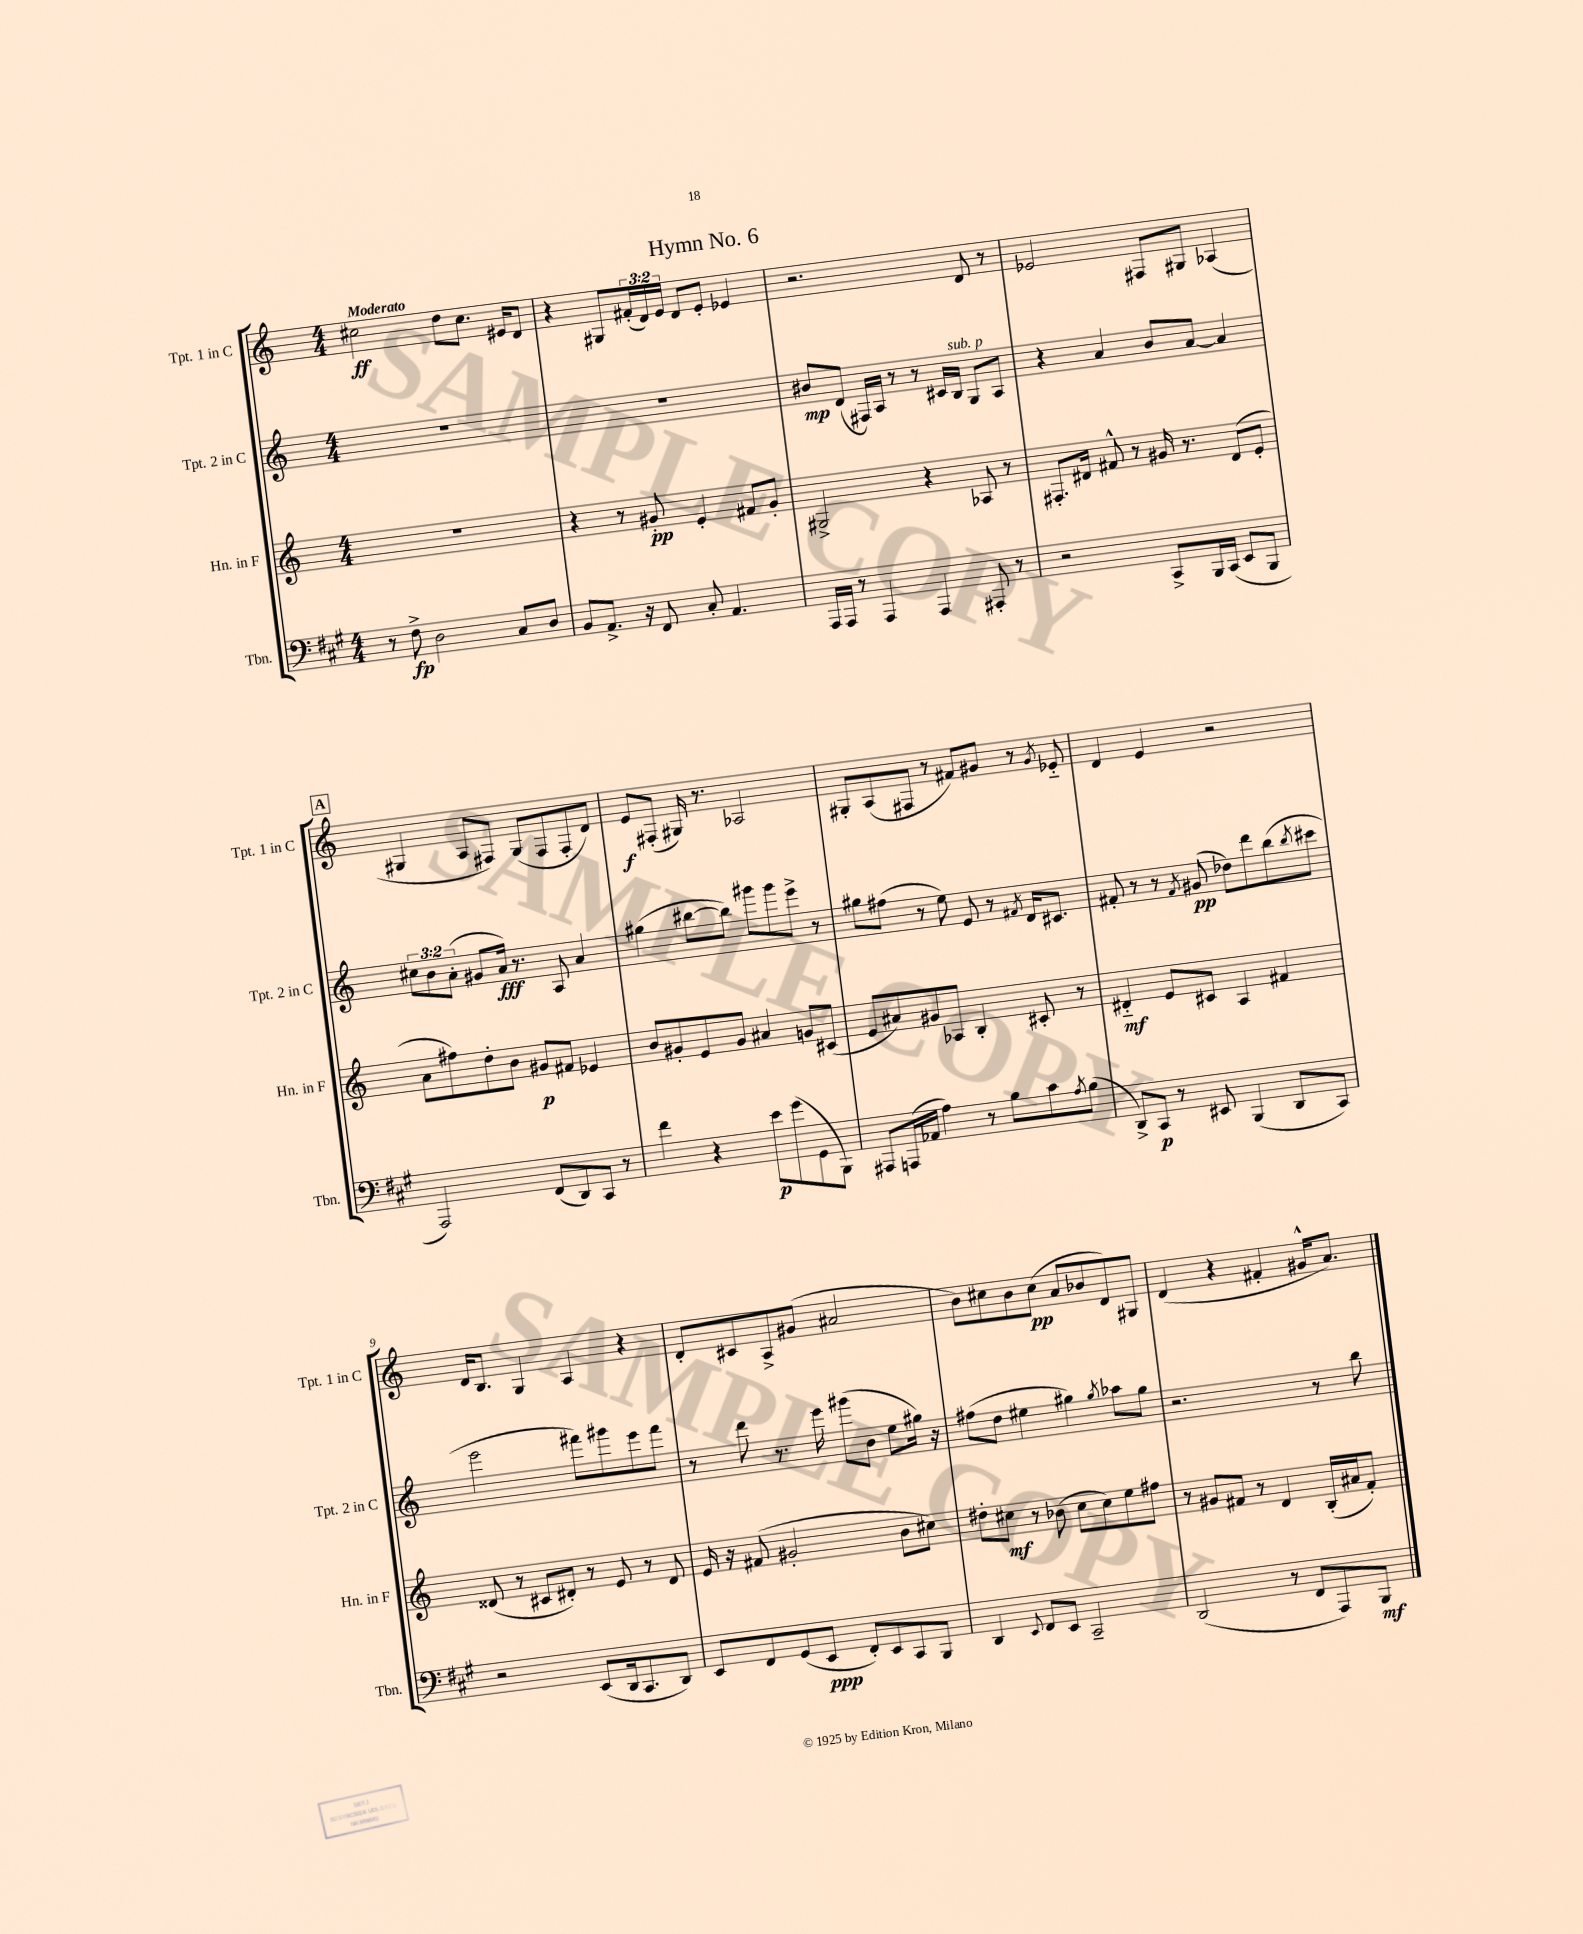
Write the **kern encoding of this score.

**kern	**dynam	**kern	**dynam	**kern	**dynam	**kern	**dynam
*part4	*part4	*part3	*part3	*part2	*part2	*part1	*part1
*staff4	*staff4	*staff3	*staff3	*staff2	*staff2	*staff1	*staff1
*I"Tbn.	*	*I"Hn. in F	*	*I"Tpt. 2 in C	*	*I"Tpt. 1 in C	*
*I'Tbn.	*	*I'Hn. in F	*	*I'Tpt. 2 in C	*	*I'Tpt. 1 in C	*
*clefF4	*	*clefG2	*	*clefG2	*	*clefG2	*
*k[f#c#g#]	*	*k[]	*	*k[]	*	*k[]	*
*M4/4	*	*M4/4	*	*M4/4	*	*M4/4	*
=1	=1	=1	=1	=1	=1	=1	=1
!	!	!	!	!	!	!LO:TX:a:B:t=Moderato	!
8r	.	1r	.	1r	.	2cc#X\	ff
8F#^\	fp	.	.	.	.	.	.
2D\	.	.	.	.	.	.	.
.	.	.	.	.	.	8dd\L	.
.	.	.	.	.	.	8.cc#\J	.
8C#/L	.	.	.	.	.	.	.
.	.	.	.	.	.	16e#X/KL	.
8D/J	.	.	.	.	.	8d/J	.
=2	=2	=2	=2	=2	=2	=2	=2
8BB/L	.	4r	.	1r	.	4r	.
8.AA^/J	.	.	.	.	.	.	.
.	.	8r	.	.	.	8G#X/L	.
16r	.	.	.	.	.	.	.
8FF#/	.	8g#X'/	pp	.	.	(24f#X'/L	.
.	.	.	.	.	.	24d/)	.
.	.	.	.	.	.	24e/JJ	.
8C#'/	.	4e'/	.	.	.	8d/L	.
4.AA/	.	.	.	.	.	8e'/J	.
.	.	8f#X/L	.	.	.	4e-X/	.
.	.	8g#'/J	.	.	.	.	.
=3	=3	=3	=3	=3	=3	=3	=3
16AAA/LL	.	2G#X^/	.	8b#X/L	mp	2.r	.
16AAA/JJ	.	.	.	.	.	.	.
8r	.	.	.	(8d/J	.	.	.
4AAA/	.	.	.	16F#X/LL)	.	.	.
.	.	.	.	16A/JJ	.	.	.
.	.	.	.	8r	.	.	.
4AAA/	.	4r	.	8r	.	.	.
.	.	.	.	16c#X/LL	.	.	.
!	!	!	!	!LO:TX:a:i:t=sub. p	!	!	!
.	.	.	.	16B/JJ	.	.	.
8AAA#X'/	.	8A-X/	.	8G/L	.	8d/	.
8r	.	8r	.	8A/J	.	8r	.
=4	=4	=4	=4	=4	=4	=4	=4
2r	.	8.F#X'/L	.	4r	.	2e-X/	.
.	.	16d#X/Jk	.	.	.	.	.
.	.	8f#X^^/	.	4a/	.	.	.
.	.	8r	.	.	.	.	.
8CC#^/L	.	16g#X/	.	8b/L	.	8F#X/L	.
.	.	8.r	.	.	.	.	.
16BBB/L	.	.	.	[8a/J	.	8G#X/J	.
(16CC#/JJ	.	.	.	.	.	.	.
8EE/L	.	(8d#/L	.	4a/]	.	(4A-X/	.
8BBB/J	.	8e'/J	.	.	.	.	.
!!LO:LB:g=z
!!LO:REH:place=s1:t=A
=5	=5	=5	=5	=5	=5	=5	=5
2AAA/)	.	8a\L	.	12cc#X\L	.	4G#X/	.
.	.	.	.	12b\	.	.	.
.	.	8ff#X\)	.	.	.	.	.
.	.	.	.	(12a'\J	.	.	.
.	.	8dd'\	.	8g#X/L	.	8A/L	.
.	.	8b\J	.	16a/Jk)	fff	8F#X/J)	.
.	.	.	.	8.r	.	.	.
(8FF#/L	.	8g#X/L	p	.	.	(8G#/L	.
8DD/)	.	8f#X/J	.	8A/	.	8F#/	.
8CC#/J	.	4e-X/	.	4a/	.	8F#'/	.
8r	.	.	.	.	.	8d/J)	.
=6	=6	=6	=6	=6	=6	=6	=6
4f#\	.	8b/L	.	(4gg#X\	.	8e/L	f
.	.	8g#X'/	.	.	.	(8F#X'/J	.
4r	.	8e/	.	[8bb#X\L	.	16G#X/)	.
.	.	.	.	.	.	8.r	.
.	.	8g#/J	.	8bb#\J])	.	.	.
8e\L	p	4a#X/	.	8ggg#X\L	.	2A-X/	.
(8g#\	.	.	.	8ggg#\	.	.	.
8GG#\	.	8gn/L	.	8eee^\J	.	.	.
8BBB\J)	.	(8c#X/J	.	8r	.	.	.
=7	=7	=7	=7	=7	=7	=7	=7
8AAA#X/L	.	8e/L	.	8gg#X\L	.	8G#X'/L	.
(16AAAn/L	.	8a#X/)	.	(8ff#X\J	.	(8A/	.
16AA-X/JJ	.	.	.	.	.	.	.
4A\)	.	8g#X/	.	8r	.	8F#X/J	.
.	.	8A-X/J	.	8ee\)	.	8r	.
8r	.	4B'/	.	8e/	.	8f#X/L)	.
8B\L	.	.	.	8r	.	8g#X/J	.
.	.	.	.	8qf#X/	.	.	.
8c#\	.	8c#X'/	.	16d/KL	.	8r	.
.	.	.	.	8.c#X/J	.	.	.
8qA/	.	.	.	.	.	8qg#/	.
(8B\J	.	8r	.	.	.	8e-X/	.
=8	=8	=8	=8	=8	=8	=8	=8
8DD^/L)	.	4d#X/	mf	8f#X'/	.	4d/	.
8CC#/J	p	.	.	8r	.	.	.
8r	.	8e/L	.	8r	.	4e/	.
.	.	.	.	8qf#/	.	.	.
8EE#X/	.	8c#X/J	.	(8g#X/	pp	.	.
(4BBB/	.	4A/	.	8dd-X\L)	.	2r	.
.	.	.	.	8ddd\	.	.	.
8DD/L	.	4f#X/	.	(8bb\	.	.	.
.	.	.	.	8qbb/	.	.	.
8CC#/J)	.	.	.	8ccc#X\J	.	.	.
!!LO:LB:g=z
=9	=9	=9	=9	=9	=9	=9	=9
2r	.	(8d##X/	.	2eee\	.	16d/KL	.
.	.	.	.	.	.	8.B/J	.
.	.	8r	.	.	.	.	.
.	.	8c#X/L	.	.	.	4G/	.
.	.	8d#X'/J)	.	.	.	.	.
(8EE/L	.	8r	.	8fff#X\L)	.	4A/	.
16DD/k	.	8e/	.	8ggg#X\	.	.	.
8.CC#/	.	.	.	.	.	.	.
.	.	8r	.	8eee\	.	4r	.
8DD/J)	.	8d#/	.	8fff#\J	.	.	.
=10	=10	=10	=10	=10	=10	=10	=10
8EE/L	.	16e/	.	8r	.	8d'/L	.
.	.	16r	.	.	.	.	.
8FF#/	.	(8f#X/	.	8ddd\	.	8c#X/	.
(8GG#/	.	2g#X'/	.	8.r	.	8A^/	.
8EE/J	ppp	.	.	.	.	(8g#X/J	.
.	.	.	.	16eee\	.	.	.
8FF#'/L)	.	.	.	(8ggg#X\L	.	2a#X/	.
8EE/	.	.	.	8b\J	.	.	.
8CC#/	.	8b\L	.	8ee\L	.	.	.
8BBB/J	.	8cc#X\J)	.	16gg#X\Jk)	.	.	.
.	.	.	.	16r	.	.	.
=11	=11	=11	=11	=11	=11	=11	=11
4DD/	.	8dd#X'\L	.	(8ff#X\L	.	8b\L)	.
.	.	8cc#X\J	mf	8dd\J	.	8cc#X\	.
8qqEE/	.	.	.	.	.	.	.
8FF#/L	.	8r	.	4ee#X\	.	8b\	.
8EE/J	.	(8b-X\	.	.	.	(8cc#\J	pp
2CC#~/	.	8cc#\L	.	4gg#X\)	.	8a/L	.
.	.	8cc#\)	.	.	.	8b-X/	.
.	.	.	.	8qgg#/	.	.	.
.	.	8ee\	.	8aa-X\L	.	8d/)	.
.	.	8ff#X\J	.	8gg#\J	.	8G#X/J	.
=12	=12	=12	=12	=12	=12	=12	=12
(2DD/	.	8r	.	2.r	.	(4d/	.
.	.	8g#X/L	.	.	.	.	.
.	.	8f#X/J	.	.	.	4r	.
.	.	8r	.	.	.	.	.
8r	.	4d/	.	.	.	4f#X'/	.
8FF#/L	.	.	.	.	.	.	.
8AAA/)	.	(16B'/LL	.	8r	.	16g#X^^/KL	.
.	.	16a#X/J	.	.	.	8.a/J)	.
8BBB/J	mf	8f#'/J)	.	8bb\	.	.	.
==	==	==	==	==	==	==	==
*-	*-	*-	*-	*-	*-	*-	*-
